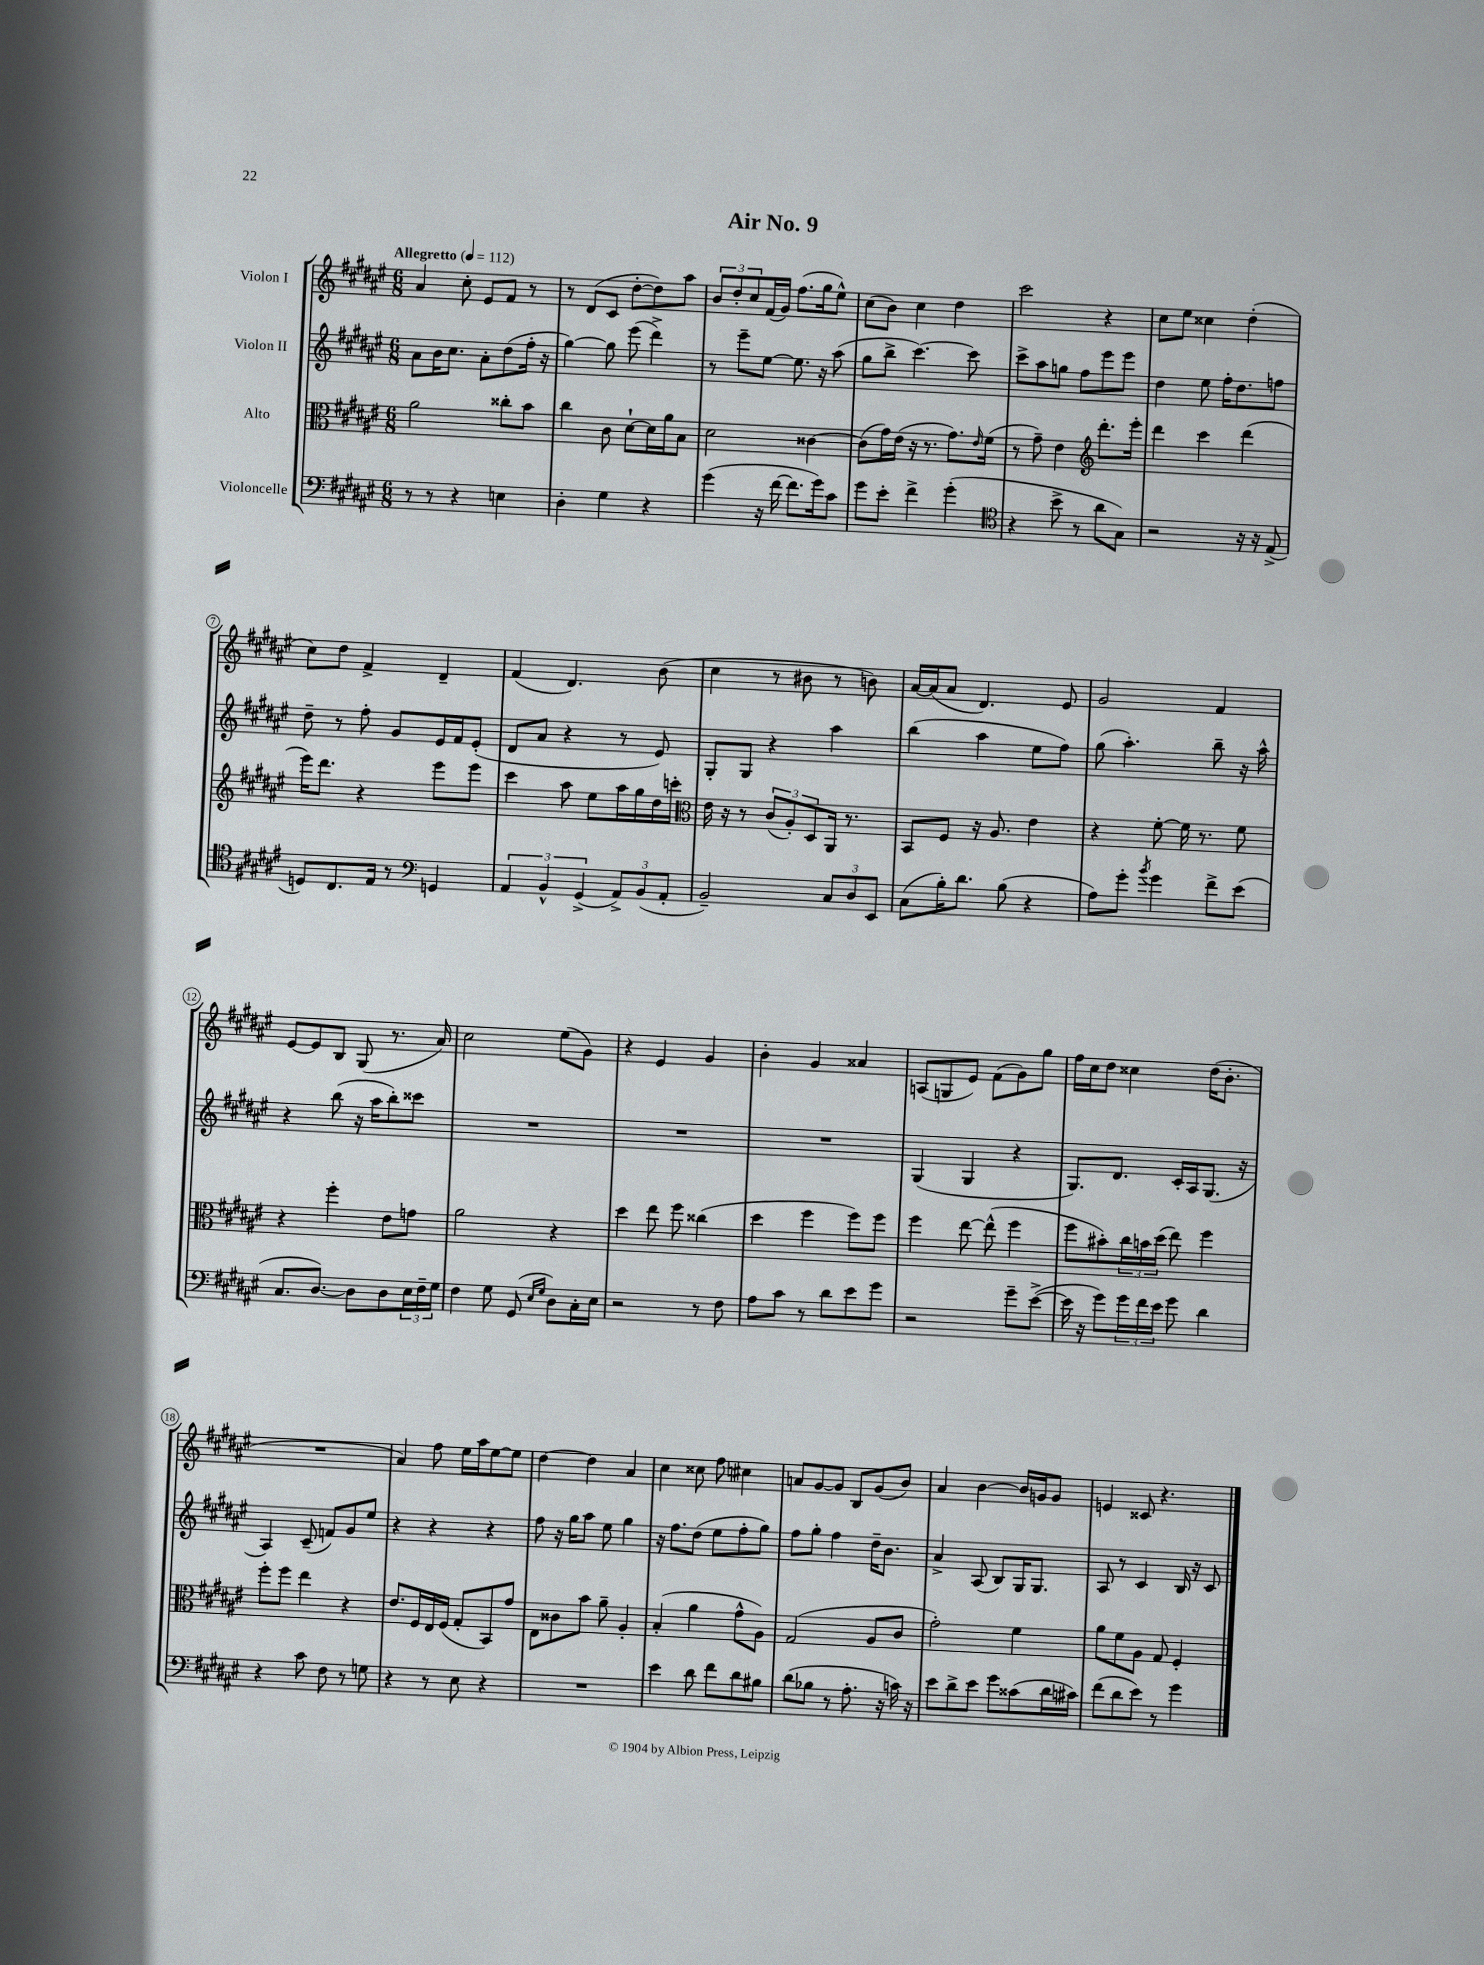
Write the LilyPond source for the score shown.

\header { title = "Air No. 9" }
<<
\new StaffGroup <<
\new Staff = "s0" \with { instrumentName = "Violon I" } {
    \clef treble \key fis \major \numericTimeSignature \time 6/8 \tempo "Allegretto" 4 = 112
    ais'4 cis''8-. eis'8 fis'8 r8 |
    r8 dis'8( cis'8 dis''8~-. dis''8) ais''8 |
    \tuplet 3/2 { b'8 dis''8-. cis''8 } fis'16( gis'16) fis''8.( gis''16 eis''8-^) |
    cis''8( b'8) cis''4 dis''4 |
    cis'''2 r4 |
    cis''8 eis''8 cisis''4 dis''4-.( |
    cis''8) dis''8 fis'4-> dis'4-- |
    fis'4( dis'4.) b'8( |
    cis''4 r8 bis'8 r8 b'8) |
    ais'16~ ais'16( ais'8 dis'4.) eis'8 |
    gis'2 fis'4 |
    eis'8~ eis'8 b8 gis8( r8. ais'16) |
    cis''2 eis''8( gis'8) |
    r4 eis'4 gis'4 |
    b'4-. gis'4 aisis'4 |
    a8( g8 eis'8) fis'8( gis'8) gis''8 |
    fis''16 cis''16 dis''8 cisis''4 dis''16( b'8.-. |
    R2. |
    ais'4) fis''8 eis''16 ais''16 eis''8~ eis''8 |
    dis''4~ dis''4 ais'4 |
    cis''4 cisis''8 fis''8 cis''4 |
    a'8 gis'8~ gis'8 b8 gis'8( b'8) |
    ais'4 b'4~ b'16 g'16 g'8 |
    e'4 cisis'8 r4. \bar "|." |
}
\new Staff = "s1" \with { instrumentName = "Violon II" } {
    \clef treble \key fis \major \numericTimeSignature \time 6/8
    ais'8 b'16 cis''8. ais'8-. dis''8( fis''16-. r16 |
    gis''4~) gis''8 eis'''8( dis'''4->) |
    r8 eis'''8-- eis''8~ eis''8. r16 ais''8( |
    gis''8 b''8-> cis'''4.~) cis'''8 |
    cis'''8-> ais''8 g''8 fis''8 eis'''8 eis'''8 |
    dis''4 eis''8 fis''16-. dis''8. f''8 |
    dis''8-- r8 fis''8-. gis'8 eis'16 fis'16 eis'8-.( |
    dis'8 ais'8 r4 r8 eis'8) |
    gis8-. gis8 r4 ais''4 |
    b''4( ais''4 eis''8 fis''8) |
    gis''8( ais''4.-.) b''8-- r16 ais''16-^ |
    r4 b''8( r16 ais''16 b''8-.) cisis'''8 |
    R2. |
    R2. |
    R2. |
    gis4( gis4 r4 |
    gis8.) dis'8. cis'16-. ais16 gis8.( r16 |
    ais4) cis'8--( f'8) gis'8 eis''8 |
    r4 r4 r4 |
    fis''8 r16 gis''16 ais''8 eis''8 gis''4 |
    r16 fis''8. dis''8( eis''8 fis''8-. gis''8) |
    fis''8 gis''8-. fis''4 dis''16-- b'8. |
    ais'4-> ais8( b8) gis16 gis8. |
    ais8 r8 cis'4 b16 r16 cis'8 \bar "|." |
}
\new Staff = "s2" \with { instrumentName = "Alto" } {
    \clef alto \key fis \major \numericTimeSignature \time 6/8
    ais'2 cisis''8-. b'8 |
    cis''4 cis'8 dis'8~-! dis'16 ais'16 b8 |
    dis'2 cisis'4~ |
    cisis'8( gis'16) eis'16( r16 r8. gis'8.) \grace { eis'16 } fis'16( |
    r8 gis'8--) eis'4 \clef treble dis'''8.-. eis'''16-. |
    dis'''4 cis'''4 dis'''4( |
    eis'''16) dis'''8. r4 eis'''8 eis'''8 |
    cis'''4 ais''8 eis''8 ais''16 gis''16 dis''16 c'''16-. |
    \clef alto eis'16 r16 r8 \tuplet 3/2 { cis'8( ais8-.) dis8 } ais,16 r8. |
    b,8 fis8 r16 ais8. eis'4 |
    r4 fis'8~-. fis'16 r8. fis'8 |
    r4 fis''4-. eis'8 g'8 |
    ais'2 r4 |
    dis''4 eis''8 fis''8 cisis''4( |
    dis''4 fis''4 fis''8) fis''8 |
    fis''4 eis''8~ eis''8-^( fis''4 |
    fis''8 bis'8-.) \tuplet 3/2 { cis''16 b'16 dis''16( } eis''8) fis''4 |
    fis''8-. fis''8 eis''4 r4 |
    eis'8. fis16 eis16 fis16( gis8-. b,8) gis'8 |
    eis8 cisis'8 b'8 ais'8-- ais4-. |
    b4-.( ais'4 gis'8-^ ais8) |
    gis2( ais8 cis'8 |
    gis'2-.) fis'4 |
    ais'8 fis'8 ais8 gis8 fis4-. \bar "|." |
}
\new Staff = "s3" \with { instrumentName = "Violoncelle" } {
    \clef bass \key fis \major \numericTimeSignature \time 6/8
    r8 r8 r4 e4 |
    dis4-. gis4 r4 |
    gis'4( r16 fis'16~ fis'8. gis'16) cis'8 |
    gis'8 eis'8-. fis'4-> gis'4-.( |
    \clef tenor r4 b'8-> r8 ais'8 gis8) |
    r2 r16 r16 eis8->( |
    d8) cis8. eis16 r8 \clef bass g,4 |
    \tuplet 3/2 { ais,4 b,4-^ gis,4->( } \tuplet 3/2 { ais,8->) b,8( ais,8-. } |
    b,2--) \tuplet 3/2 { cis8 dis8 eis,8 } |
    cis8( b16-.) dis'8. b8( r4 |
    ais8) gis'8-. \acciaccatura { b'8 } gis'4 fis'8-> eis'8( |
    cis8. dis8.~) dis8 dis8 \tuplet 3/2 { eis16 fis16-- gis16 } |
    fis4 gis8 gis,8( \grace { eis16 gis16 } dis8) cis16-. eis16 |
    r2 r8 fis8 |
    ais8 cis'8 r8 dis'8 eis'8 gis'8 |
    r2 gis'8-- eis'8~->( |
    eis'16 r16 gis'8) \tuplet 3/2 { gis'16 fis'16 eis'16 } gis'8 dis'4 |
    r4 cis'8 fis8 r8 g8 |
    r4 r8 eis8 r4 |
    R2. |
    eis'4 dis'8 fis'8 dis'8 bis8 |
    dis'8( bes8 r8 ais8.-. r16 c'16) r16 |
    eis'8 dis'8-> eis'8 gis'8 cisis'8( dis'16 cis'16) |
    fis'8( dis'8 eis'8) r8 gis'4 \bar "|." |
}
>>
>>
\layout { \context { \Score \override BarNumber.stencil = #(make-stencil-circler 0.1 0.3 ly:text-interface::print) } }
